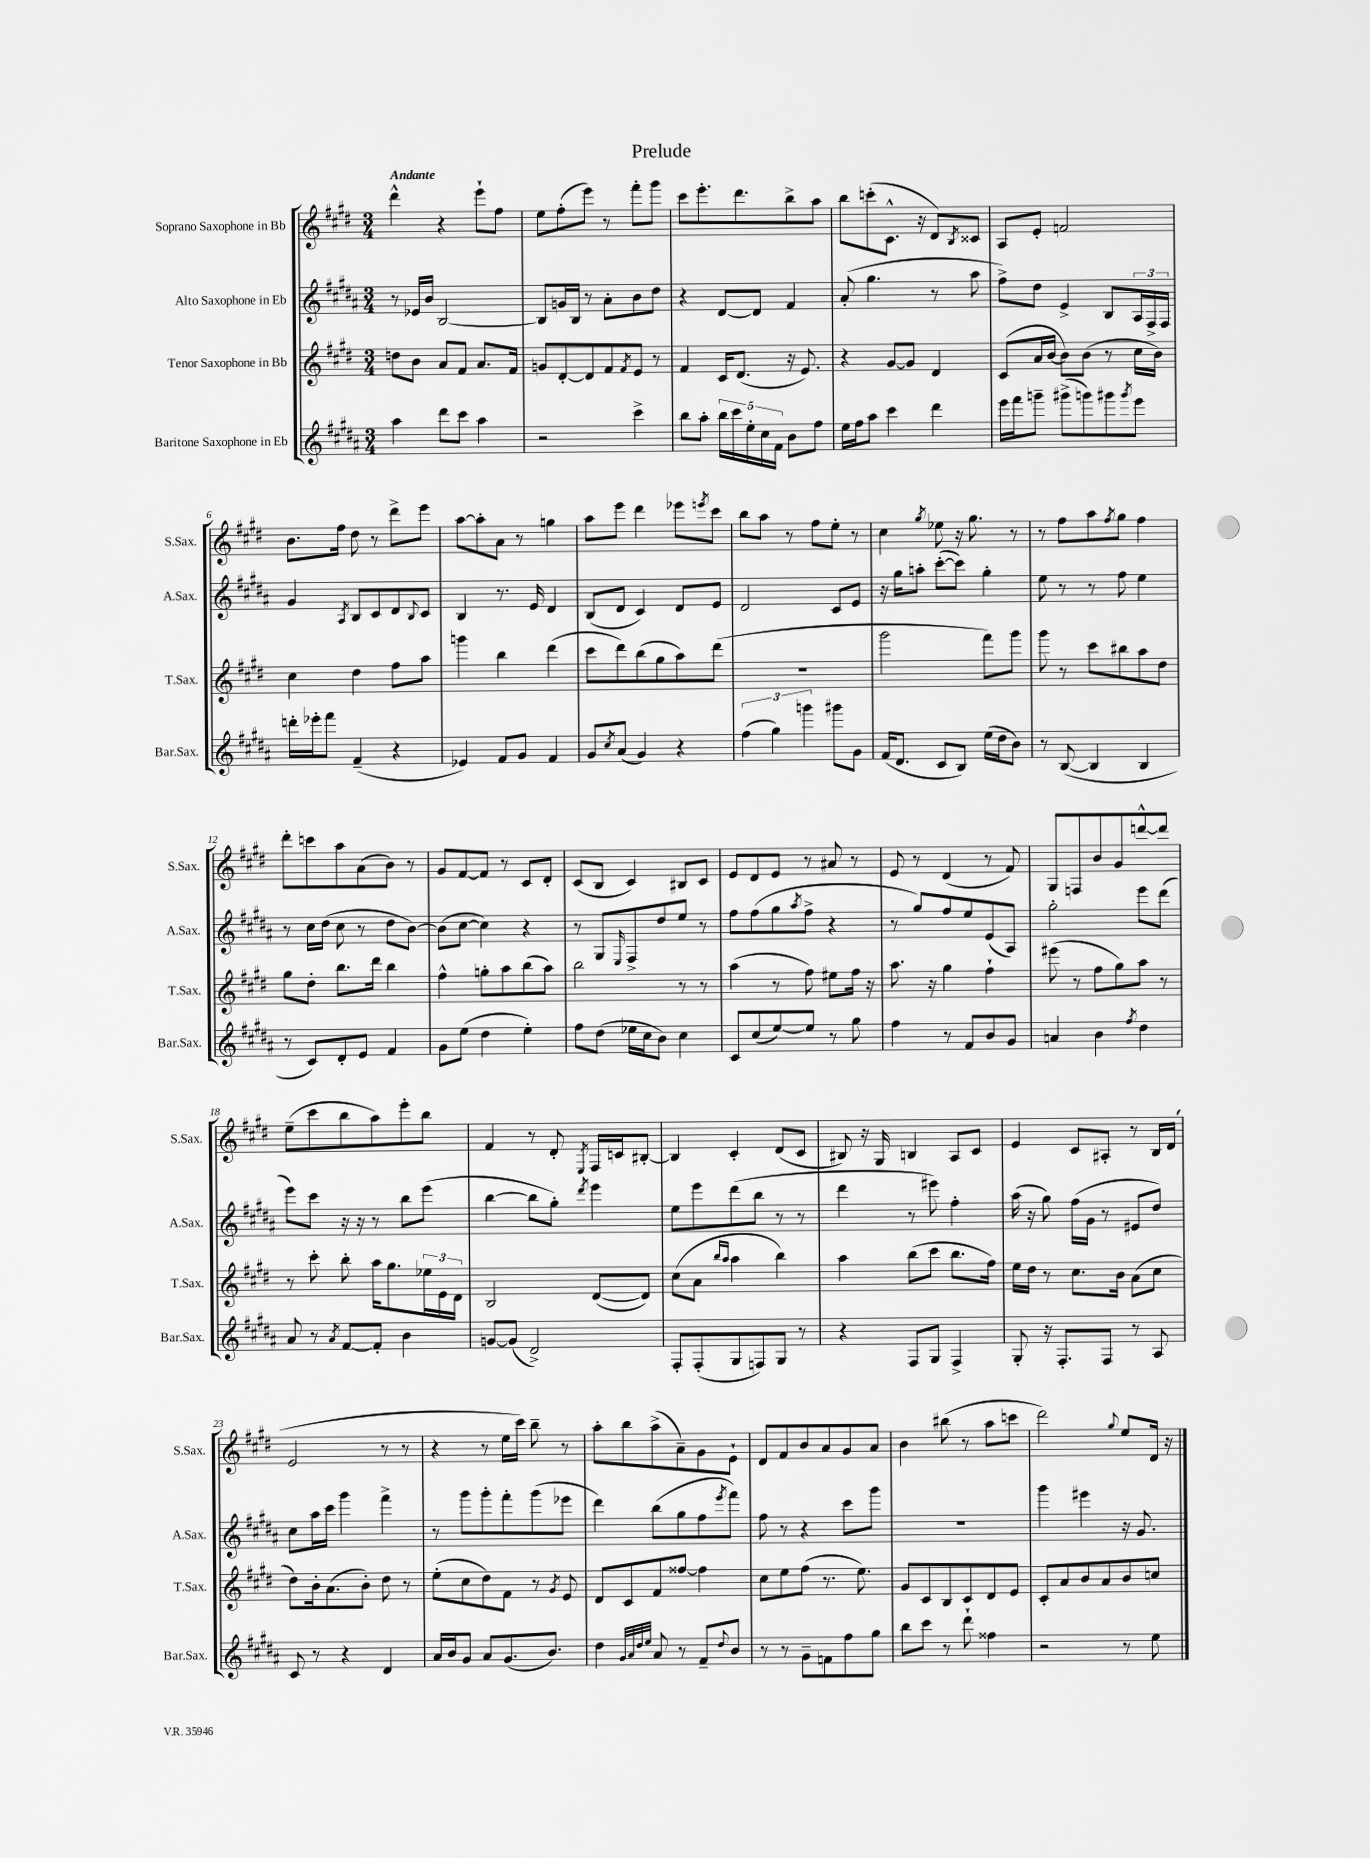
\header { title = "Prelude" }
<<
\new StaffGroup <<
\new Staff = "s0" \with { instrumentName = "Soprano Saxophone in Bb" shortInstrumentName = "S.Sax." } {
    \clef treble \key e \major \numericTimeSignature \time 3/4 \tempo "Andante"
    dis'''4-^ r4 e'''8-! fis''8 |
    e''8 fis''8-.( e'''8) r8 fis'''8-. gis'''8 |
    cis'''8 e'''8.-. dis'''8. b''8-> a''8 |
    b''8 c'''8-.( cis'8.-^ r16 dis'8) \acciaccatura { b8 } cisis'8 |
    a8 e'8-. f'2 |
    b'8. fis''16 dis''8 r8 dis'''8-> e'''8 |
    a''8~ a''8-. a'8 r8 g''4 |
    a''8 e'''8 dis'''4 ees'''8 \acciaccatura { e'''8 } cis'''8 |
    b''8 a''8 r8 fis''8 e''8-. r8 |
    cis''4 \acciaccatura { gis''8 } ees''8 r16 gis''8. r8 |
    r8 fis''8 a''8 \acciaccatura { fis''8 } gis''8 fis''4 |
    dis'''8-. c'''8 a''8 a'8( b'8) r8 |
    gis'8 fis'8~ fis'8 r8 cis'8 dis'8-. |
    cis'8( b8 cis'4) bis8 cis'8 |
    e'8 dis'8 e'8 r8 ais'8 r8 |
    e'8 r8 dis'4( r8 fis'8) |
    gis8 f8 b'8 gis'8 d'''8~-^ d'''8 |
    e''8--( cis'''8 b''8 a''8) e'''8-. b''8 |
    fis'4 r8 dis'8-. \acciaccatura { e8 } fis16 c'16 bis8~-. |
    bis4 cis'4-. dis'8( cis'8 |
    bis8) r16 gis16 b4 a8 cis'8 |
    e'4 cis'8 ais8-. r8 b16 dis'16( |
    e'2 r8 r8 |
    r4 r8 e''16 cis'''16) b''8-- r8 |
    a''8-. b''8 a''8->( a'8--) gis'8 e'8-! |
    dis'8 fis'8 b'8 a'8 gis'8 a'8 |
    b'4 bis''8( r8 a''8 c'''8 |
    dis'''2) \appoggiatura { gis''8 } e''8 dis'16 r16 \bar "|." |
}
\new Staff = "s1" \with { instrumentName = "Alto Saxophone in Eb" shortInstrumentName = "A.Sax." } {
    \clef treble \key b \major \numericTimeSignature \time 3/4
    r8 ees'16 b'16 b2~ |
    b8 g'16 b16 r8 ais'8-. b'8 dis''8 |
    r4 dis'8~ dis'8 fis'4 |
    ais'8-.( gis''4. r8 ais''8 |
    fis''8->) dis''8 e'4-> b8 \tuplet 3/2 { ais16 fis16-> fis16 } |
    gis'4 \acciaccatura { ais8 } b8 cis'8 dis'8 \appoggiatura { b8 } cis'8 |
    b4 r8. e'16 dis'4 |
    b8( dis'8 cis'4) dis'8 e'8 |
    dis'2 cis'8 e'8 |
    r16 gis''16 a''8-. cis'''8~-.( cis'''8) gis''4-. |
    e''8 r8 r8 fis''8 e''4 |
    r8 cis''16 dis''16( cis''8 r8 dis''8 b'8~) |
    b'8( cis''8~ cis''4) r4 |
    r8 gis8 \grace { e16 } fis8-> dis''8 e''8 r8 |
    fis''8 fis''8( gis''8 \acciaccatura { ais''8 } fis''8-> r4 |
    r8 gis''8) fis''8 e''8 e'8( ais8) |
    gis''2-. e'''8 dis'''8( |
    e'''8) cis'''8 r16 r16 r8 b''8 e'''8( |
    b''4~ b''8 gis''8-.) \acciaccatura { dis'''8 } e'''4 |
    e''8 e'''8 dis'''8( b''8 r8 r8 |
    dis'''4 r8 eis'''8) fis''4-. |
    ais''16( r16 gis''8) fis''16( gis'16 r8 eis'8 dis''8) |
    cis''8 ais''16 cis'''16 gis'''4 fis'''4-> |
    r8 gis'''8 gis'''8-. fis'''8-. gis'''8( ees'''8 |
    dis'''4) b''8( gis''8 fis''8 \acciaccatura { e'''8 } fis'''8) |
    fis''8 r8 r4 cis'''8 gis'''8 |
    R2. |
    gis'''4 eis'''4 r16 gis'8. \bar "|." |
}
\new Staff = "s2" \with { instrumentName = "Tenor Saxophone in Bb" shortInstrumentName = "T.Sax." } {
    \clef treble \key e \major \numericTimeSignature \time 3/4
    d''8 b'8 a'8 fis'8 a'8. fis'16 |
    g'8 dis'8~-. dis'8 fis'8 \acciaccatura { fis'8 } e'8 r8 |
    fis'4 cis'16 dis'8.( r16 e'8.) |
    r4 gis'8~ gis'8 dis'4 |
    cis'8( a'16 b'16~ b'8) b'8( r8 cis''16 b'16) |
    cis''4 dis''4 fis''8 a''8 |
    g'''4 b''4 dis'''4( |
    cis'''8 dis'''8) b''8( gis''8 a''8) dis'''8( |
    R2. |
    gis'''2 fis'''8) gis'''8 |
    gis'''8 r8 cis'''8 bis''8 a''8 dis''8 |
    gis''8 dis''8-. b''8. dis'''16 b''4 |
    fis''4-^ g''8-. a''8 b''8( a''8) |
    b''2 r8 r8 |
    a''4( r8 fis''8) eis''8 fis''16 r16 |
    a''8. r16 gis''4 fis''4-! |
    eis'''8( r8 fis''8 gis''8) a''8 r8 |
    r8 cis'''8-. b''8-. a''16 gis''8. \tuplet 3/2 { ees''16 e'16 dis'16 } |
    b2 dis'8~( dis'8) |
    cis''8( a'8 \grace { b''16 a''16 } a''4 b''4) |
    a''4 b''8( cis'''8 b''8. fis''16) |
    e''16 dis''16 r8 cis''8. b'16 a'8( cis''8 |
    dis''8) b'16-. a'8.( b'8-.) dis''8 r8 |
    e''8-.( cis''8 dis''8) fis'8 r8 \acciaccatura { gis'8 } e'8 |
    dis'8 cis'8 fis'8 fisis''8~ fisis''4 |
    cis''8 e''8 fis''8( r8. e''8.) |
    gis'8 cis'8 b8 cis'8 dis'8 e'8 |
    cis'8-. a'8 b'8 a'8 b'8 c''8 \bar "|." |
}
\new Staff = "s3" \with { instrumentName = "Baritone Saxophone in Eb" shortInstrumentName = "Bar.Sax." } {
    \clef treble \key b \major \numericTimeSignature \time 3/4
    ais''4 dis'''8 cis'''8 ais''4 |
    r2 cis'''4-> |
    b''8 ais''8-. \tuplet 5/4 { b''16 cis'''16 e''16-. cis''16 fis'16 } b'8 fis''8 |
    e''16 fis''16 ais''8 cis'''4 dis'''4 |
    e'''16 fis'''16 g'''8-- gis'''8->( g'''8) gis'''8 \acciaccatura { gis'''8 } e'''8 |
    d'''16-. ees'''16-. fis'''8 fis'4--( r4 |
    ees'4) fis'8 gis'8 fis'4 |
    gis'8 \acciaccatura { cis''8 } ais'8( gis'4) r4 |
    \tuplet 3/2 { fis''4( gis''4) g'''4 } gis'''8 gis'8 |
    fis'16( dis'8. cis'8 b8) e''16( dis''16 b'8) |
    r8 b8~( b4 b4 |
    r8 cis'8) dis'8-. e'8 fis'4 |
    gis'8 e''8( dis''4 e''4-.) |
    fis''8 dis''8( ees''16 cis''16 b'8) cis''4 |
    cis'8 cis''8( e''8~) e''8 r8 gis''8 |
    fis''4 r8 fis'8 b'8 gis'8 |
    a'4 b'4 \acciaccatura { fis''8 } dis''4 |
    ais'8 r8 \acciaccatura { ais'8 } fis'8~ fis'8-. b'4 |
    g'8~ g'8( dis'2->) |
    fis8-. fis8-.( gis8 f8) gis8 r8 |
    r4 fis8 gis8 fis4-> |
    gis8-. r16 fis8.-. fis8 r8 ais8 |
    cis'8 r8 r4 dis'4 |
    ais'16 b'16 gis'8 ais'8 gis'8.( b'8.) |
    dis''4 \grace { gis'32 ais'32 dis''32 e''32 } ais'8 r8 fis'8-- \appoggiatura { dis''8 } b'8 |
    r8 r8 gis'8-- f'8 fis''8 gis''8 |
    b''8 cis'''8 r8 dis'''8-! fisis''4 |
    r2 r8 e''8 \bar "|." |
}
>>
>>
